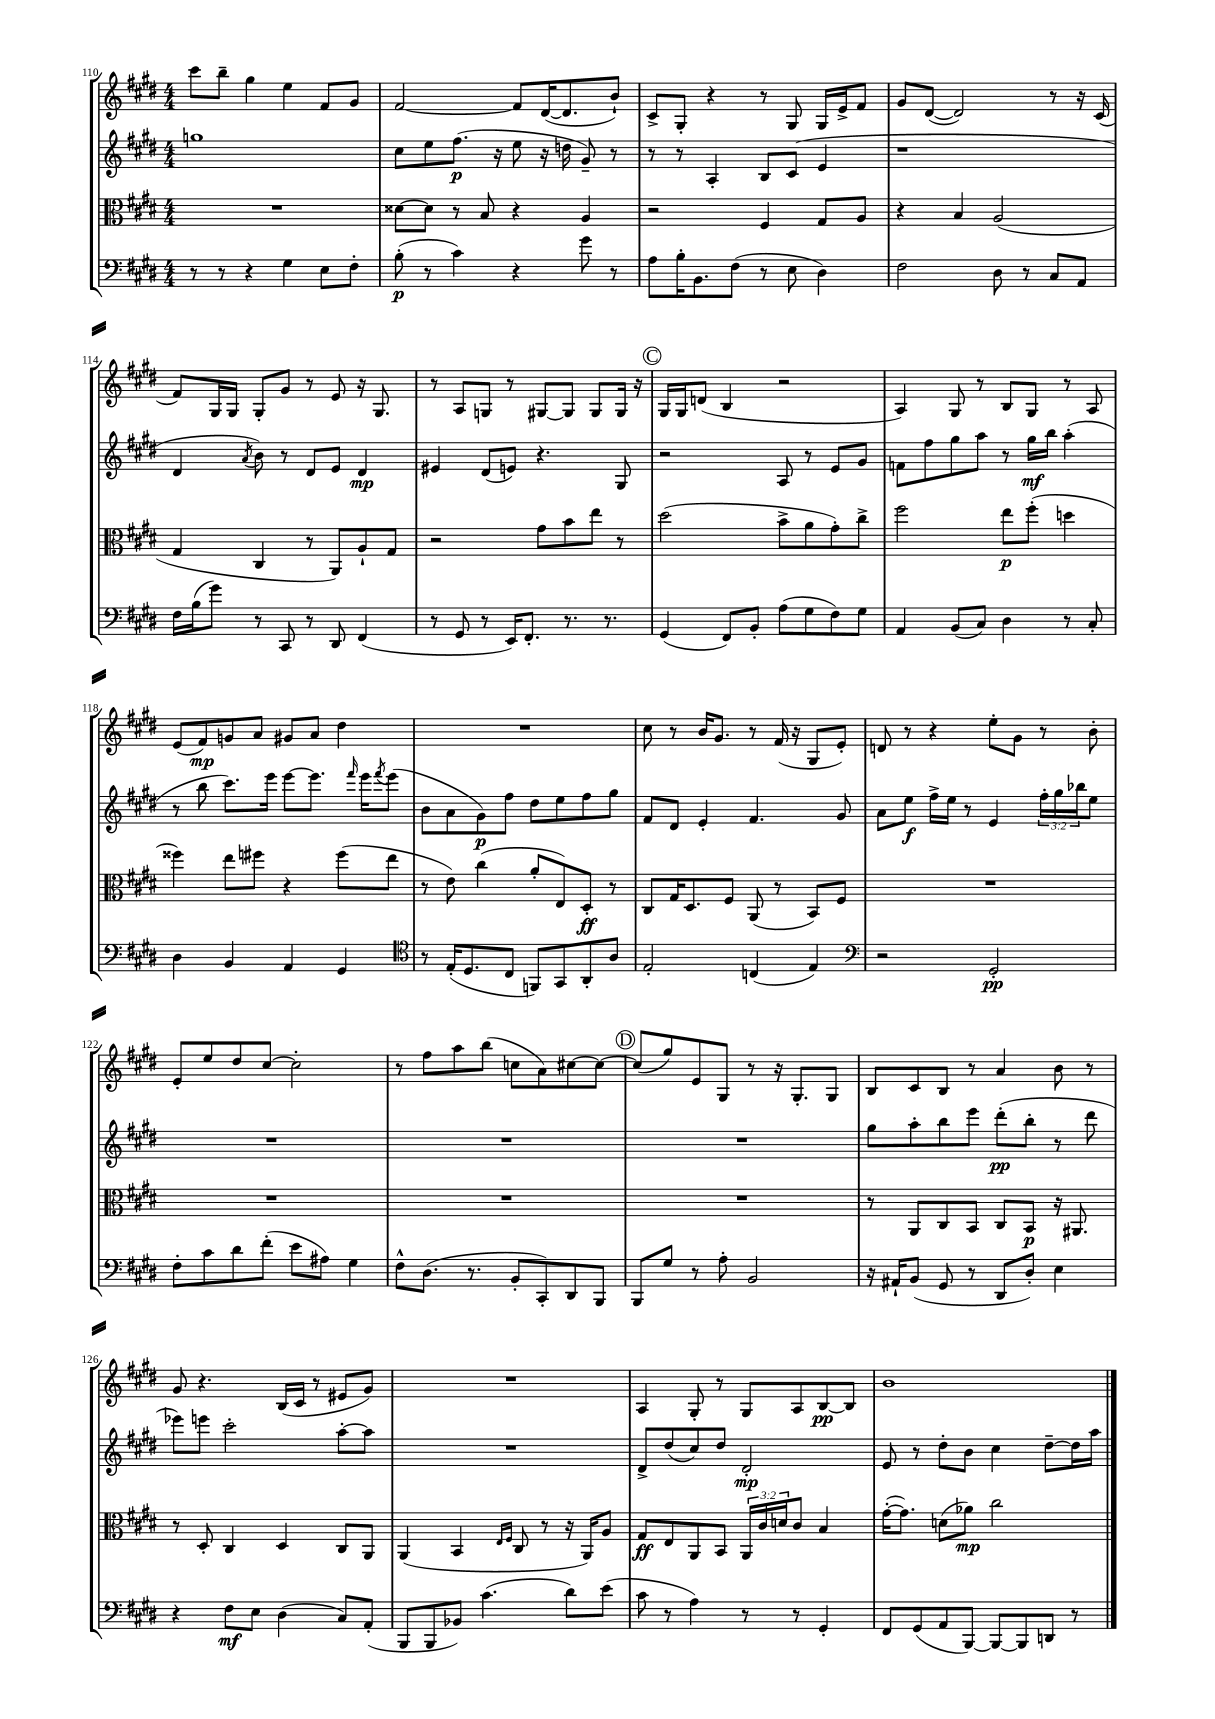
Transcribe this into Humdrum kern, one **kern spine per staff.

**kern	**dynam	**kern	**dynam	**kern	**dynam	**kern	**dynam
*part4	*part4	*part3	*part3	*part2	*part2	*part1	*part1
*staff4	*staff4	*staff3	*staff3	*staff2	*staff2	*staff1	*staff1
*clefF4	*	*clefC3	*	*clefG2	*	*clefG2	*
*k[f#c#g#d#]	*	*k[f#c#g#d#]	*	*k[f#c#g#d#]	*	*k[f#c#g#d#]	*
*M4/4	*	*M4/4	*	*M4/4	*	*M4/4	*
=110	=110	=110	=110	=110	=110	=110	=110
8r	.	1r	.	1ggn	.	8ccc#\L	.
8r	.	.	.	.	.	8bb~\J	.
4r	.	.	.	.	.	4gg#\	.
4G#\	.	.	.	.	.	4ee\	.
8E\L	.	.	.	.	.	8f#/L	.
8F#'\J	.	.	.	.	.	8g#/J	.
=111	=111	=111	=111	=111	=111	=111	=111
(8B'\	p	[8d##X\L	.	8cc#\L	.	[2f#/	.
8r	.	8d##\J]	.	8ee\	.	.	.
4c#\)	.	8r	.	(8.ff#\J	p	.	.
.	.	8B/	.	.	.	.	.
.	.	.	.	16r	.	.	.
4r	.	4r	.	8ee\	.	8f#/L]	.
.	.	.	.	16r	.	([16d#/K	.
.	.	.	.	16ddn\	.	8.d#/]	.
8g#\	.	4A/	.	8g#~/)	.	.	.
8r	.	.	.	8r	.	8b`/J)	.
=112	=112	=112	=112	=112	=112	=112	=112
8A\L	.	2r	.	8r	.	8c#^/L	.
16B'\K	.	.	.	8r	.	8G#'/J	.
8.BB\	.	.	.	.	.	.	.
.	.	.	.	4A'/	.	4r	.
(8F#\J	.	.	.	.	.	.	.
8r	.	4F#/	.	8B/L	.	8r	.
8E\	.	.	.	(8c#/J	.	8G#/	.
4D#\)	.	8G#/L	.	4e/	.	16G#/LL	.
.	.	.	.	.	.	16e^/J	.
.	.	8A/J	.	.	.	8f#/J	.
=113	=113	=113	=113	=113	=113	=113	=113
2F#\	.	4r	.	1r	.	8g#/L	.
.	.	.	.	.	.	([8d#/J	.
.	.	4B/	.	.	.	2d#/])	.
8D#\	.	(2A/	.	.	.	.	.
8r	.	.	.	.	.	.	.
8C#/L	.	.	.	.	.	8r	.
8AA/J	.	.	.	.	.	16r	.
.	.	.	.	.	.	(16c#/	.
!!LO:LB:g=z
=114	=114	=114	=114	=114	=114	=114	=114
16F#\LL	.	4G#/	.	4d#/	.	8f#/L)	.
(16B\J	.	.	.	.	.	.	.
8g#\J)	.	.	.	.	.	16G#/L	.
.	.	.	.	.	.	16G#/JJ	.
.	.	.	.	8qa/	.	.	.
8r	.	4C#/	.	8b\)	.	8G#'/L	.
8CC#/	.	.	.	8r	.	8g#/J	.
8r	.	8r	.	8d#/L	.	8r	.
8DD#/	.	8AA/L)	.	8e/J	.	8e/	.
(4FF#/	.	8A`/	.	4d#/	mp	16r	.
.	.	.	.	.	.	8.G#/	.
.	.	8G#/J	.	.	.	.	.
=115	=115	=115	=115	=115	=115	=115	=115
8r	.	2r	.	4e#X/	.	8r	.
8GG#/	.	.	.	.	.	8A/L	.
8r	.	.	.	(8d#/L	.	8Gn/J	.
16EE/KL)	.	.	.	8en/J)	.	8r	.
8.FF#'/J	.	.	.	.	.	.	.
.	.	8g#\L	.	4.r	.	[8G#X/L	.
8.r	.	8b\	.	.	.	8G#/J]	.
.	.	8ee\J	.	.	.	8G#/L	.
8.r	.	.	.	.	.	.	.
.	.	8r	.	8G#/	.	16G#/Jk	.
.	.	.	.	.	.	16r	.
!!LO:REH:place=s1:t=C
=116	=116	=116	=116	=116	=116	=116	=116
(4GG#/	.	(2dd#\	.	2r	.	16G#/LL	.
.	.	.	.	.	.	16G#/J	.
.	.	.	.	.	.	(8dn/J	.
8FF#/L)	.	.	.	.	.	4B/	.
8BB'/J	.	.	.	.	.	.	.
(8A\L	.	8b^\L	.	8A/	.	2r	.
8G#\	.	8a\	.	8r	.	.	.
8F#\)	.	8g#'\)	.	8e/L	.	.	.
8G#\J	.	8cc#^\J	.	8g#/J	.	.	.
=117	=117	=117	=117	=117	=117	=117	=117
4AA/	.	2ff#\	.	8fn\L	.	4A/)	.
.	.	.	.	8ff#\	.	.	.
(8BB/L	.	.	.	8gg#\	.	8G#/	.
8C#/J)	.	.	.	8aa\J	.	8r	.
4D#\	.	8ee\L	p	8r	.	8B/L	.
.	.	(8ff#'\J	.	16gg#\LL	mf	8G#/J	.
.	.	.	.	16bb\JJ	.	.	.
8r	.	4ddn\	.	(4aa'\	.	8r	.
8C#'/	.	.	.	.	.	8A/	.
!!LO:LB:g=z
=118	=118	=118	=118	=118	=118	=118	=118
4D#\	.	4ff##X\)	.	8r	.	(8e/L	.
.	.	.	.	8bb\	.	8f#/)	mp
4BB/	.	8ee\L	.	8.ccc#\L)	.	8gn/	.
.	.	8ff#X\J	.	.	.	8a/J	.
.	.	.	.	16eee\Jk	.	.	.
4AA/	.	4r	.	[8eee\L	.	8g#X/L	.
.	.	.	.	8.eee\J]	.	8a/J	.
4GG#/	.	(8ff#\L	.	.	.	4dd#\	.
.	.	.	.	16qqfff#/	.	.	.
.	.	.	.	16eee\KL	.	.	.
.	.	.	.	8qfff#/	.	.	.
.	.	8ee\J	.	(8eee\J	.	.	.
=119	=119	=119	=119	=119	=119	=119	=119
*clefC4	*	*	*	*	*	*	*
8r	.	8r	.	8b\L	.	1r	.
(16E'/KL	.	8e\)	.	8a\	.	.	.
8.D#/	.	.	.	.	.	.	.
.	.	(4cc#\	.	8g#\)	p	.	.
8C#/J	.	.	.	8ff#\J	.	.	.
8FFn/L)	.	8a'/L	.	8dd#\L	.	.	.
8GG#/	.	8E/)	.	8ee\	.	.	.
8AA'/	.	8D#'/J	ff	8ff#\	.	.	.
8A/J	.	8r	.	8gg#\J	.	.	.
=120	=120	=120	=120	=120	=120	=120	=120
2E'/	.	8C#/L	.	8f#/L	.	8cc#\	.
.	.	16G#/K	.	8d#/J	.	8r	.
.	.	8.D#/	.	.	.	.	.
.	.	.	.	4e'/	.	16b/KL	.
.	.	.	.	.	.	8.g#/J	.
.	.	8F#/J	.	.	.	.	.
(4Cn/	.	(8AA/	.	4.f#/	.	8r	.
.	.	8r	.	.	.	(16f#/	.
.	.	.	.	.	.	16r	.
4E/)	.	8BB/L)	.	.	.	8G#/L	.
.	.	8F#/J	.	8g#/	.	8e'/J)	.
=121	=121	=121	=121	=121	=121	=121	=121
*clefF4	*	*	*	*	*	*	*
2r	.	1r	.	8a\L	.	8dn/	.
.	.	.	.	8ee\J	f	8r	.
.	.	.	.	16ff#^\LL	.	4r	.
.	.	.	.	16ee\JJ	.	.	.
.	.	.	.	8r	.	.	.
2GG#'/	pp	.	.	4e/	.	8ee'\L	.
.	.	.	.	.	.	8g#\J	.
.	.	.	.	24ff#'\LL	.	8r	.
.	.	.	.	24gg#\	.	.	.
.	.	.	.	24bb-X\J	.	.	.
.	.	.	.	8ee\J	.	8b'\	.
!!LO:LB:g=z
=122	=122	=122	=122	=122	=122	=122	=122
8F#'\L	.	1r	.	1r	.	8e'/L	.
8c#\	.	.	.	.	.	8ee/	.
8d#\	.	.	.	.	.	8dd#/	.
(8f#'\J	.	.	.	.	.	[8cc#/J	.
8e\L	.	.	.	.	.	2cc#'\]	.
8A#X\J)	.	.	.	.	.	.	.
4G#\	.	.	.	.	.	.	.
=123	=123	=123	=123	=123	=123	=123	=123
8F#^^\L	.	1r	.	1r	.	8r	.
(8.D#\J	.	.	.	.	.	8ff#\L	.
.	.	.	.	.	.	8aa\	.
8.r	.	.	.	.	.	.	.
.	.	.	.	.	.	(8bb\J	.
8BB'/L	.	.	.	.	.	8ccn\L	.
8CC#'/)	.	.	.	.	.	8a\)	.
8DD#/	.	.	.	.	.	[8cc#X\	.
8BBB/J	.	.	.	.	.	8cc#\J_	.
!!LO:REH:place=s1:t=D
=124	=124	=124	=124	=124	=124	=124	=124
8BBB/L	.	1r	.	1r	.	(8cc#/L]	.
8G#/J	.	.	.	.	.	8gg#/)	.
8r	.	.	.	.	.	8e/	.
8A'\	.	.	.	.	.	8G#/J	.
2BB/	.	.	.	.	.	8r	.
.	.	.	.	.	.	16r	.
.	.	.	.	.	.	8.G#'/L	.
.	.	.	.	.	.	8G#/J	.
=125	=125	=125	=125	=125	=125	=125	=125
16r	.	8r	.	8gg#\L	.	8B/L	.
16AA#X`/KL	.	.	.	.	.	.	.
(8BB/J	.	8AA/L	.	8aa'\	.	8c#/	.
8GG#/	.	8C#/	.	8bb\	.	8B/J	.
8r	.	8BB/J	.	8eee\J	.	8r	.
8DD#/L	.	8C#/L	.	(8ddd#'\L	pp	4a/	.
8D#'/J)	.	8BB/J	p	8bb'\J	.	.	.
4E\	.	16r	.	8r	.	8b\	.
.	.	8.AA#X/	.	.	.	.	.
.	.	.	.	8ddd#\	.	8r	.
!!LO:LB:g=z
=126	=126	=126	=126	=126	=126	=126	=126
4r	.	8r	.	8eee-X\L)	.	8g#/	.
.	.	8D#'/	.	8eeen\J	.	4.r	.
8F#\L	mf	4C#/	.	2ccc#'\	.	.	.
8E\J	.	.	.	.	.	.	.
(4D#\	.	4D#/	.	.	.	(16B/LL	.
.	.	.	.	.	.	16c#/JJ	.
.	.	.	.	.	.	8r	.
8C#/L)	.	8C#/L	.	[8aa'\L	.	8e#X/L	.
(8AA'/J	.	8AA/J	.	8aa\J]	.	8g#/J)	.
=127	=127	=127	=127	=127	=127	=127	=127
8BBB/L	.	(4AA/	.	1r	.	1r	.
8BBB/	.	.	.	.	.	.	.
8BB-X/J)	.	4BB/	.	.	.	.	.
(4.c#\	.	.	.	.	.	.	.
.	.	16qqE/LL	.	.	.	.	.
.	.	16qqF#/JJ	.	.	.	.	.
.	.	8C#/	.	.	.	.	.
.	.	8r	.	.	.	.	.
8d#\L)	.	16r	.	.	.	.	.
.	.	16AA/KL)	.	.	.	.	.
(8e\J	.	8A/J	.	.	.	.	.
=128	=128	=128	=128	=128	=128	=128	=128
8c#\	.	8G#/L	ff	8d#^/L	.	4A/	.
8r	.	8E/	.	(8dd#/	.	.	.
4A\)	.	8AA/	.	8cc#/)	.	8G#'/	.
.	.	8BB/J	.	8dd#/J	.	8r	.
8r	.	24AA/LL	.	2d#'/	mp	8G#/L	.
.	.	24c#/	.	.	.	.	.
.	.	24dn/J	.	.	.	.	.
8r	.	8c#/J	.	.	.	8A/	.
4GG#'/	.	4B/	.	.	.	[8B/	pp
.	.	.	.	.	.	8B/J]	.
=129	=129	=129	=129	=129	=129	=129	=129
8FF#/L	.	([16g#'\KL	.	8e/	.	1b	.
.	.	8.g#\J])	.	.	.	.	.
(8GG#/	.	.	.	8r	.	.	.
8AA/	.	(8dn\L	.	8dd#'\L	.	.	.
[8BBB/J)	.	8a-X\J)	mp	8b\J	.	.	.
8BBB/L_	.	2cc#\	.	4cc#\	.	.	.
8BBB/]	.	.	.	.	.	.	.
8DDn/J	.	.	.	[8dd#~\L	.	.	.
8r	.	.	.	16dd#\L]	.	.	.
.	.	.	.	16aa\JJ	.	.	.
==	==	==	==	==	==	==	==
*-	*-	*-	*-	*-	*-	*-	*-
